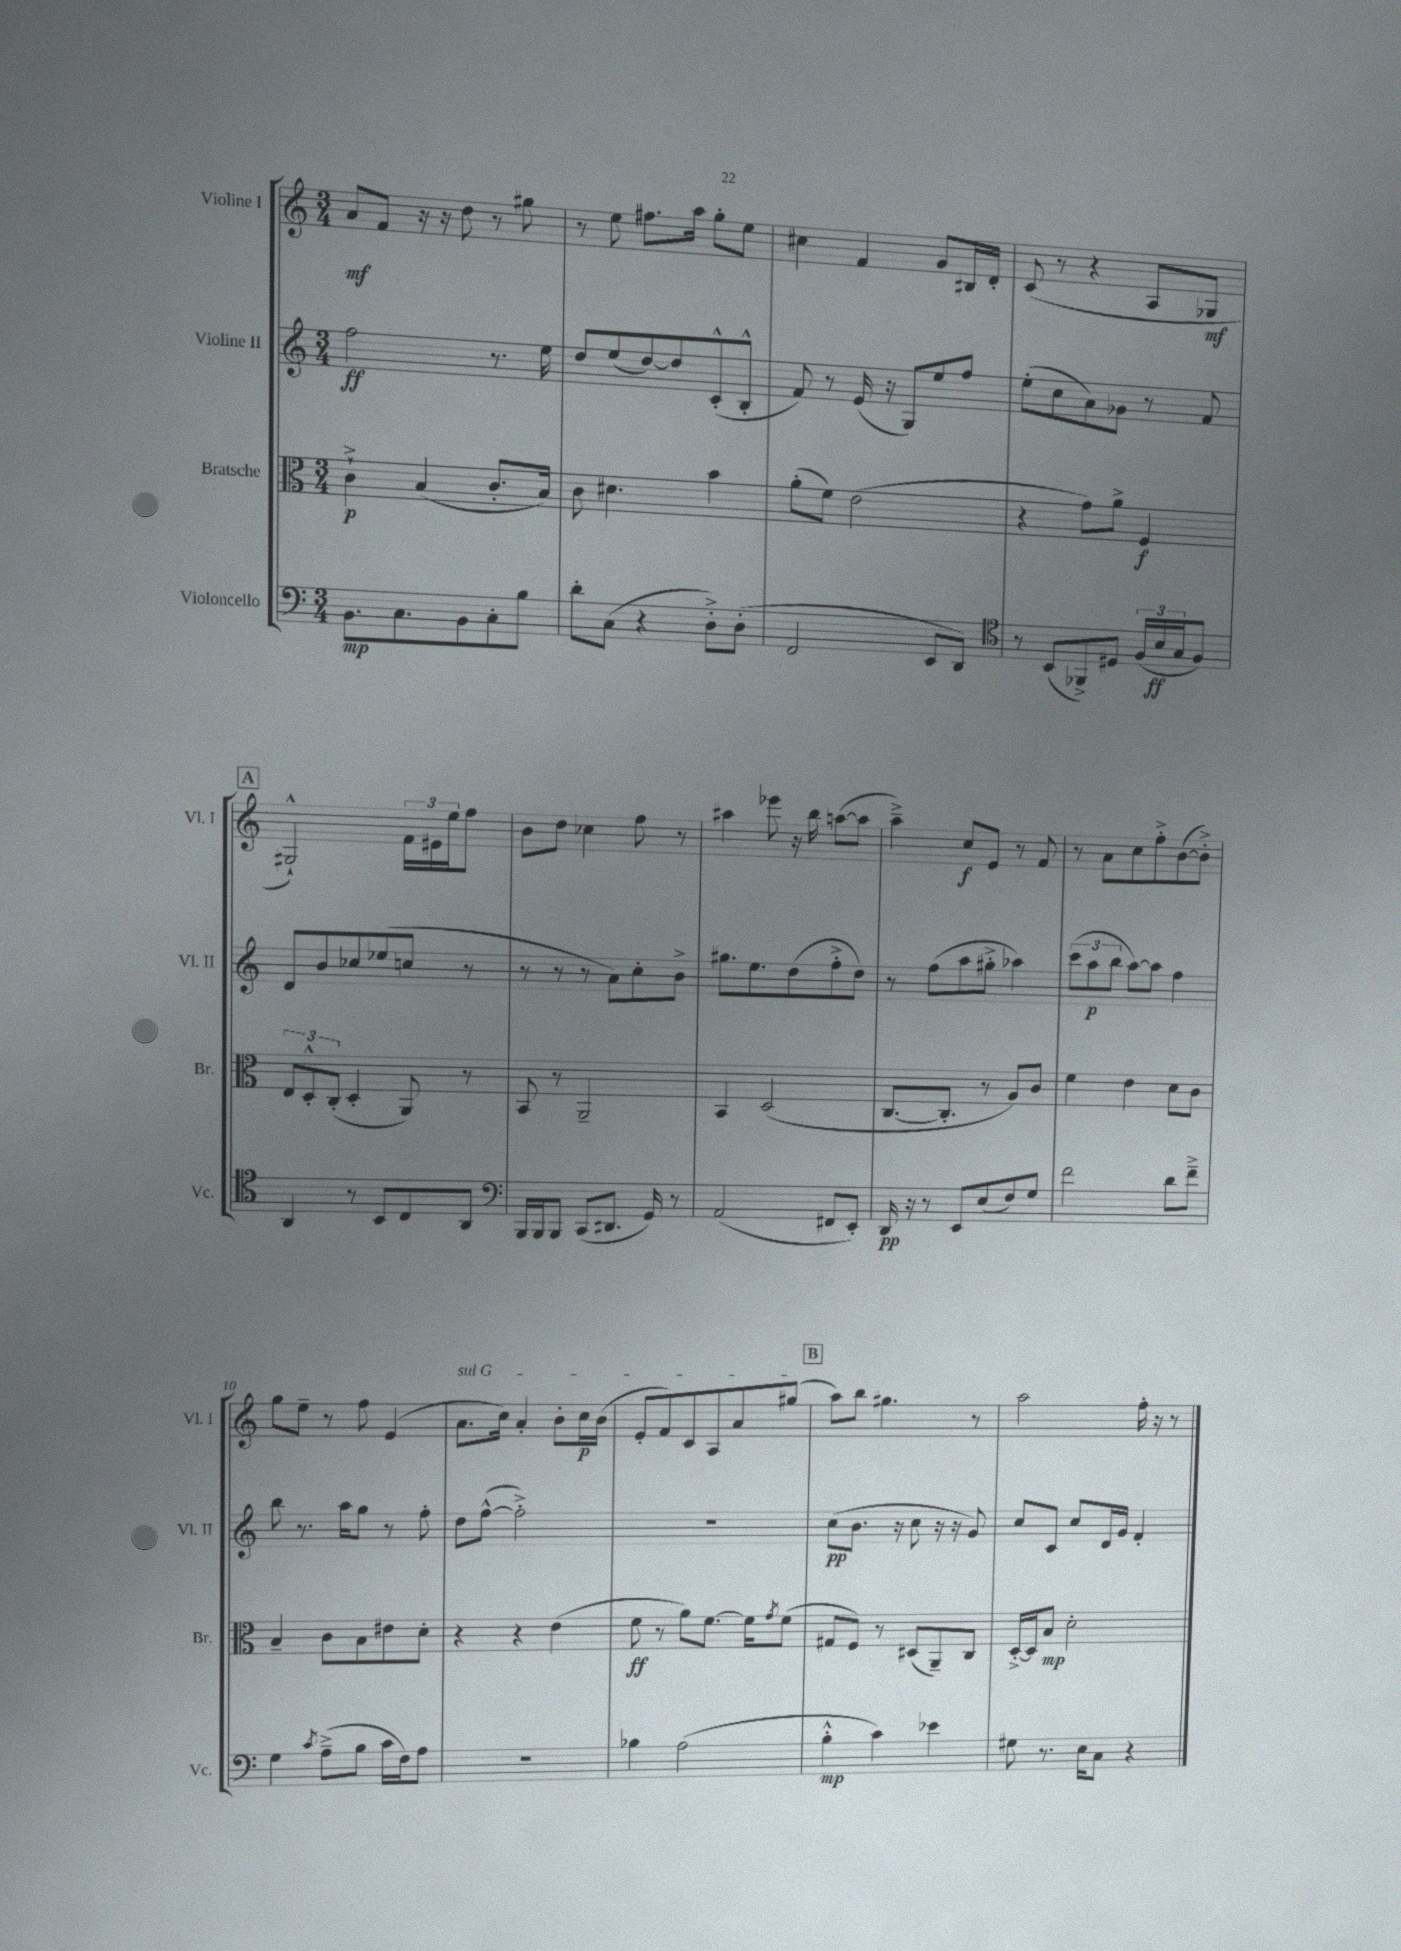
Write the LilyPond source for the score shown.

<<
\new StaffGroup <<
\new Staff = "s0" \with { instrumentName = "Violine I" shortInstrumentName = "Vl. I" } {
    \clef treble \key c \major \numericTimeSignature \time 3/4
    a'8\mf f'8 r16 r16 d''8 r8 gis''8 |
    r8 e''8 fis''8. a''16 g''8-. e''8 |
    cis''4 f'4 g'8 bis16 d'16-. |
    c'8( r8 r4 a8 ges8\mf |
    \mark \markup { \box "A" } gis2-!-^) \tuplet 3/2 { f'16 eis'16 e''16 } f''8 |
    b'8 d''8 ces''4 f''8 r8 |
    ais''4 ees'''8 r16 b''16 a''8~( a''8 |
    a''4--->) c''8\f e'8 r8 f'8 |
    r8 a'8 c''8 f''8-.-> b'8~( b'8-.->) |
    g''8 e''8-- r8 f''8 e'4( |
    \once \override TextSpanner.bound-details.left.text = \markup { \italic "sul G" } a'8.\startTextSpan c''16) a'4-. b'8-. c''16\p b'16( |
    e'8-. f'8) c'8 a8 a'8 gis''8\stopTextSpan( |
    \mark \markup { \box "B" } a''8) b''8 gis''4. r8 |
    a''2 f''16-. r16 r8 \bar "|." |
}
\new Staff = "s1" \with { instrumentName = "Violine II" shortInstrumentName = "Vl. II" } {
    \clef treble \key c \major \numericTimeSignature \time 3/4
    f''2\ff r8. e''16 |
    d''8 e''8( d''8~) d''8 c'8-.-^( b8-.-^ |
    f'8) r8 e'16( r16 g8) e''8 f''8 |
    e''8-.( c''8 a'8) ges'8 r8 f'8 |
    \mark \markup { \box "A" } d'8 b'8 ces''8 ees''8( c''8 r8 |
    r8 r8 r8 a'8) c''8-. b'8-> |
    gis''8. e''8. d''8( f''8-.-> d''8) |
    r8 f''8( a''8 gis''8-.-> aes''4) |
    \tuplet 3/2 { c'''8( a''8\p b''8 } a''8~) a''8 f''4 |
    b''8 r8. a''16 g''8 r8 f''8-. |
    d''8 f''8~-^( f''2-.->) |
    R2. |
    \mark \markup { \box "B" } c''8\pp( b'8. r16 c''8 r16 r16 g'8) |
    c''8 c'8 c''8 d'16 g'16 f'4-. \bar "|." |
}
\new Staff = "s2" \with { instrumentName = "Bratsche" shortInstrumentName = "Br." } {
    \clef alto \key c \major \numericTimeSignature \time 3/4
    c'4-!->\p b4( c'8.-. b16) |
    c'8 dis'4. b'4 |
    a'8-.( f'8) e'2( |
    r4 g'8) a'8-> f4\f |
    \mark \markup { \box "A" } \tuplet 3/2 { e8 d8-.-^ c8-.( } d4-. a,8) r8 |
    b,8 r8 a,2-- |
    b,4 d2( |
    c8.~ c8.-. r8 a8) c'8 |
    f'4 e'4 d'8 c'8 |
    b4-- c'8 b8 eis'8 d'8-. |
    r4 r4 e'4( |
    f'8\ff r8 a'8) f'8.~ f'16 \acciaccatura { g'8 } f'8( |
    \mark \markup { \box "B" } gis8 f8) r8 dis8( a,8--) c8 |
    d16~-.-> d16 b8\mp d'2-. \bar "|." |
}
\new Staff = "s3" \with { instrumentName = "Violoncello" shortInstrumentName = "Vc." } {
    \clef bass \key c \major \numericTimeSignature \time 3/4
    b,8.\mp c8. b,8 c8-. b8 |
    d'8-. c8( r4 d8-.->) d8-.( |
    f,2 e,8 d,8) |
    \clef tenor r8 b,8( fes,8->) dis8 \tuplet 3/2 { f16( b16\ff g16 } f8) |
    \mark \markup { \box "A" } a,4 r8 b,8 c8 a,8 |
    \clef bass b,,16 b,,16 b,,8 c,8( dis,8. g,16) r8 |
    a,2( fis,8 e,8-.) |
    d,16\pp r16 r8 e,8 e8( f8) g8 |
    f'2 d'8 f'8---> |
    g4 \acciaccatura { c'8 } a8--->( b8 c'16 f16) a8 |
    R2. |
    bes4 a2( |
    \mark \markup { \box "B" } b4-.-^\mp c'4) ees'4 |
    gis8 r8. e16 c8 r4 \bar "|." |
}
>>
>>
